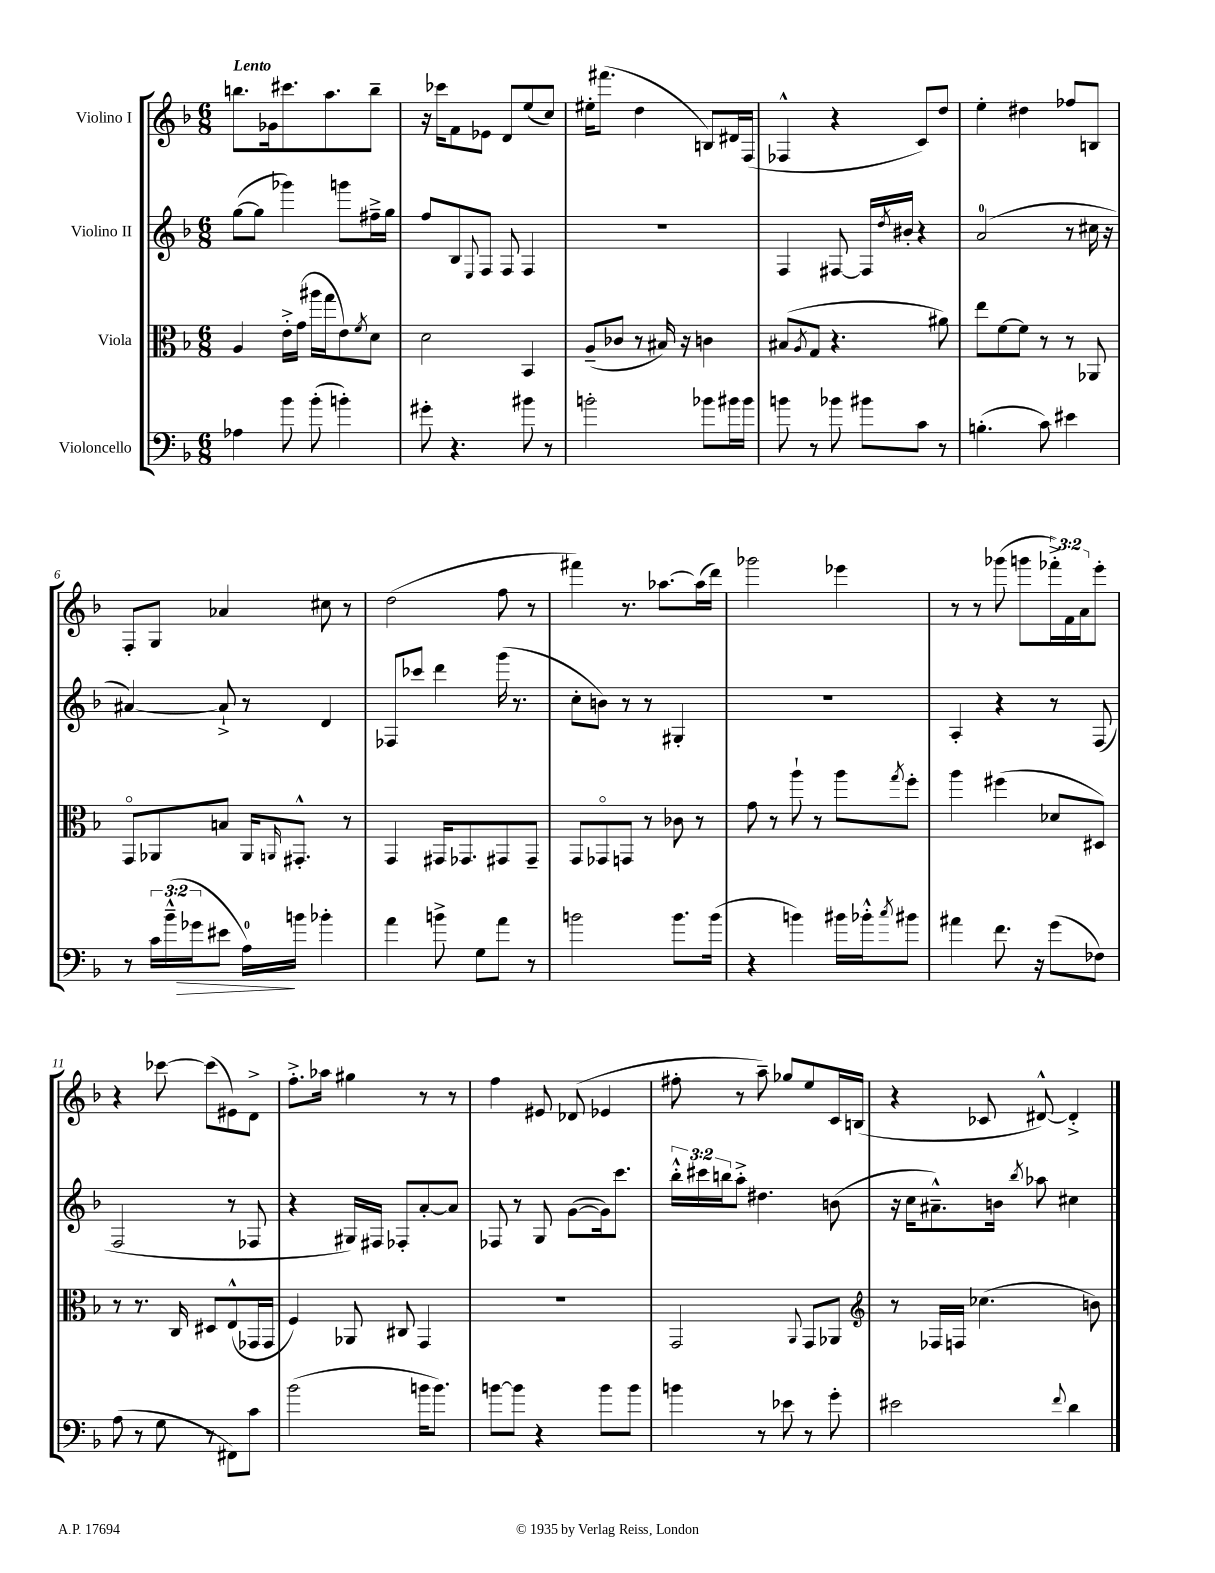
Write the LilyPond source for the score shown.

<<
\new StaffGroup <<
\new Staff = "s0" \with { instrumentName = "Violino I" } {
    \clef treble \key f \major \numericTimeSignature \time 6/8 \override Staff.TupletNumber.text = #tuplet-number::calc-fraction-text \tempo "Lento"
    b''8. ges'16 cis'''8. a''8. b''8-- |
    r16 ces'''16 f'8 ees'8 d'8 e''8( c''8) |
    eis''16-. fis'''8.( d''4 b8) dis'16 f16( |
    fes4-^ r4 c'8) d''8 |
    e''4-. dis''4 fes''8 b8 |
    f8-. g8 aes'4 cis''8 r8 |
    d''2( f''8 r8 |
    fis'''4) r8. aes''8.~ aes''16( d'''16) |
    ges'''2 ees'''4 |
    r8 r8 ges'''8( g'''8 \tuplet 3/2 { fes'''16-.->) f'16 a'16 } e'''8-. |
    r4 ces'''8~ ces'''8( eis'8) d'8-> |
    f''8.-.-> aes''16 gis''4 r8 r8 |
    f''4 eis'8 des'8( ees'4 |
    fis''8-. r8 a''8--) ges''8 e''8 c'16 b16( |
    r4 ces'8 dis'8~-^) dis'4-.-> \bar "|." |
}
\new Staff = "s1" \with { instrumentName = "Violino II" } {
    \clef treble \key f \major \numericTimeSignature \time 6/8 \override Staff.TupletNumber.text = #tuplet-number::calc-fraction-text
    g''8~( g''8 ges'''4) g'''8 fis''16---> g''16 |
    f''8 bes8 \appoggiatura { e8 } f8 f8 f4 |
    r2. |
    f4 fis8~ fis16 \acciaccatura { d''8 } bis'16-. r4 |
    a'2-0( r8 cis''16 r16 |
    ais'4~) ais'8-!-> r8 d'4 |
    fes8 ces'''8 d'''4 g'''16( r8. |
    c''8-. b'8) r8 r8 gis4-. |
    R2. |
    a4-. r4 r8 f8( |
    f2 r8 fes8 |
    r4 gis16) fis16 fes8-. a'8~-. a'8 |
    fes8 r8 g8 g'8~( g'16) c'''8. |
    \tuplet 3/2 { bes''16-.-^ cis'''16 b''16 } a''8-.-> dis''4. b'8( |
    r16 c''16 ais'8.---^) b'16 \acciaccatura { bes''8 } aes''8 cis''4 \bar "|." |
}
\new Staff = "s2" \with { instrumentName = "Viola" } {
    \clef alto \key f \major \numericTimeSignature \time 6/8
    a4 e'16-.-> g'16( ais''16 g''16 e'8) \acciaccatura { f'8 } d'8 |
    d'2 bes,4 |
    a8--( ces'8 r8 bis16) r16 c'4 |
    bis8( \acciaccatura { a8 } g8 r4. ais'8) |
    e''8 f'8~ f'8 r8 r8 aes,8 |
    g,8\flageolet aes,8 b8 aes,16 \grace { a,16 } gis,8.-.-^ r8 |
    g,4 gis,16 ges,8. gis,8 gis,8-- |
    g,8 ges,8\flageolet g,8 r8 ces'8 r8 |
    g'8 r8 a''8-! r8 a''8 \acciaccatura { g''8 } f''8-. |
    a''4 fis''4( des'8 dis8) |
    r8 r8. c16 dis8 e8-^( ges,16 ges,16 |
    f4) aes,8 cis8 g,4 |
    R2. |
    g,2 \appoggiatura { a,8 } g,8 aes,8 |
    \clef treble r8 fes16 f16 ces''4.( b'8) \bar "|." |
}
\new Staff = "s3" \with { instrumentName = "Violoncello" } {
    \clef bass \key f \major \numericTimeSignature \time 6/8 \override Staff.TupletNumber.text = #tuplet-number::calc-fraction-text
    aes4 bes'8 bes'8-.( b'4-.) |
    gis'8-. r4. bis'8 r8 |
    b'2-. bes'8 bis'16 bis'16 |
    b'8 r8 bes'8 bis'8 c'8 r8 |
    b4.-.( c'8) eis'4 |
    r8 \tuplet 3/2 { c'16 bes'16---^( ges'16\> } eis'8 a16-0\!) b'16 bes'4-. |
    a'4 b'8-> g8 a'8 r8 |
    b'2 b'8. b'16( |
    r4 b'4) bis'16 bes'16-.-^ \acciaccatura { c''8 } bis'8 |
    ais'4 f'8. r16 g'8( fes8) |
    a8( r8 g8 r8 fis,8) c'8 |
    bes'2( b'16 b'8.) |
    b'8~ b'8 r4 b'8 b'8 |
    b'4 r8 ees'8 r8 g'8-. |
    eis'2 \appoggiatura { f'8 } d'4 \bar "|." |
}
>>
>>
